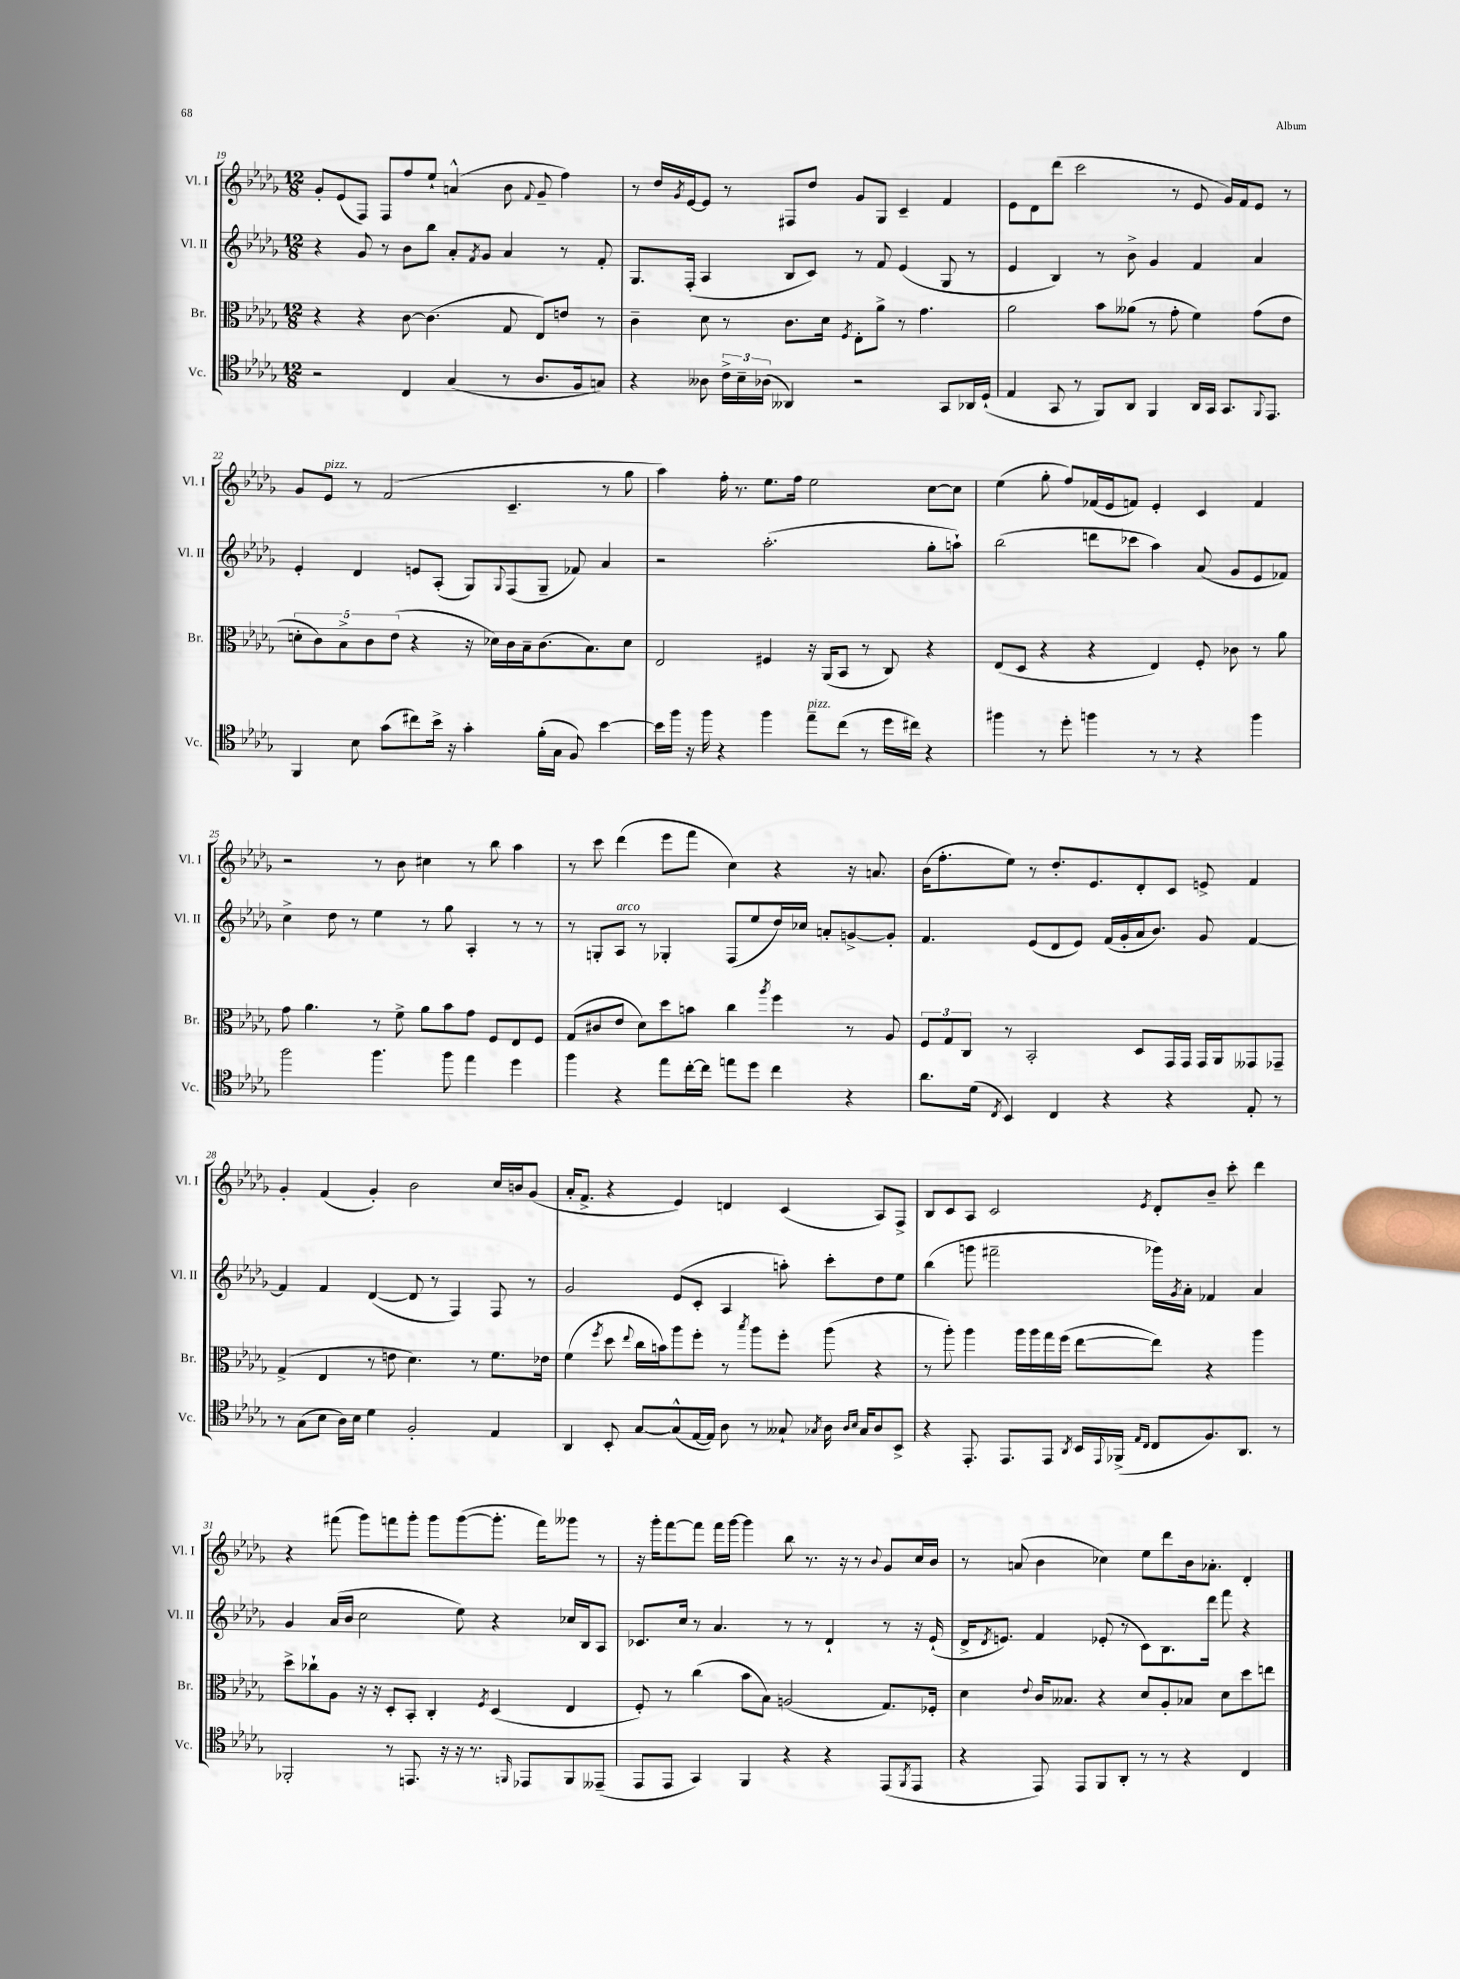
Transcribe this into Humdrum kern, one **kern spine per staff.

**kern	**kern	**kern	**kern
*staff4	*staff3	*staff2	*staff1
*clefC4	*clefC3	*clefG2	*clefG2
*k[b-e-a-d-g-]	*k[b-e-a-d-g-]	*k[b-e-a-d-g-]	*k[b-e-a-d-g-]
*M12/8	*M12/8	*M12/8	*M12/8
2r	4r	4r	8g-'
.	.	.	(8e-
.	4r	8g-	8F)
.	.	8r	8F
4C	[8c	8b-	8ff
.	(4.c]	8bb-	8ee-`
(4G-	.	8a-'	(4a^^
.	.	8qf	.
.	.	8g-	.
8r	8G-	4a-	8b-
.	.	.	8qqf
8.A-	8E-)	.	8g-~
.	8e	8r	4ff)
16F	.	.	.
8G)	8r	8f'	.
=	=	=	=
4r	4c~	8.G-	8r
.	.	.	16dd-
.	.	.	8qg-
.	.	(16F'	[16e-
8A--	8d-	4A-	8e-]
24c^	8r	.	8r
24B-~	.	.	.
(24A-	.	.	.
4AA--)	8.c	8B-	8F#
.	.	8c)	8dd-
.	16d-	.	.
.	8qF	.	.
2r	8E-'	8r	8g-
.	8a-^	8f	8G-
.	8r	(4e-	4c~
.	4.g-	.	.
8GG-	.	8G-	4f
16AA-	.	8r	.
(16D-`	.	.	.
=	=	=	=
4E-	2a-	4e-	8e-
.	.	.	8d-
8GG-	.	4B-)	(8ddd-
8r	.	.	2ccc
8FF)	8b-	8r	.
8AA-	(8a--	8b-^	.
4FF	8r	4g-	.
.	8g-'	.	8r
16AA-	4f)	4f	8e-
16GG-	.	.	.
8.GG-	.	.	16g-)
.	.	.	16f
.	(8g-	4a-	8e-
8qqFF	.	.	.
8.EE-	.	.	.
.	8e-	.	8r
=	=	=	=
4FF	10d'	4e-'	8g-
.	10c)	.	.
.	.	.	8e-
.	10B-^	.	.
8B-	.	4d-	8r
.	10c	.	.
(8g-	.	.	(2f
.	(10e-	.	.
8cc#)	4r	8e	.
16b-^	.	(8A-'	.
16r	.	.	.
4g-'	16r	8G-)	.
.	16d-)	.	.
.	.	8qqG-	.
.	16c	(8F	4.c~
.	16B-~	.	.
(16f'	(8.c	8G-~	.
16G-	.	.	.
8F)	.	8f-)	.
.	8.B-)	.	.
[4b-	.	4a-	8r
.	8d-	.	8gg-
=	=	=	=
16b-]	2E-	2r	4aa-)
16ff	.	.	.
16r	.	.	.
16ff	.	.	.
4r	.	.	16ff'
.	.	.	8.r
4ff	4F#	(2.aa-'	8.ee-
.	.	.	16ff
8ee-~	16r	.	2ee-
.	(16AA-	.	.
(8cc	8BB-	.	.
8r	8r	.	.
16dd-	8C)	.	.
16cc#)	.	.	.
4r	4r	8gg-'	[8cc
.	.	8aa`)	8cc]
=	=	=	=
4ff#	(8E-	(2bb-	(4ee-
.	8D-	.	.
8r	4r	.	8gg-'
8dd-'	.	.	8ff)
4ff	4r	8ddd	(16f-
.	.	.	16e-
.	.	8ccc-	8f)
8r	4E-)	4aa-)	4e-'
8r	.	.	.
4r	8F'	(8a-	4c
.	8c-	8g-	.
4ff	8r	8e-	4f
.	8a-	8f-)	.
=	=	=	=
2ff	8g-	4cc^	2r
.	4.a-	.	.
.	.	8dd-	.
.	.	8r	.
4.ff	8r	4ee-	8r
.	8f^	.	8b-
.	8a-	8r	4cc#
8ff	8b-	8gg-	.
4ee-	8g-	4A-'	8r
.	8F	.	8bb-
4dd-	8E-	8r	4aa-
.	8F	8r	.
=	=	=	=
4ff	(8G-	8r	8r
.	8c#	8G'	8ccc
4r	8e-	8A-	(4ddd-
.	8d-)	8r	.
8ee-	8dd-	4G-'	8eee-
[16cc'	8b	.	8fff
16cc]	.	.	.
8ee	4cc	(8F	4cc)
8dd-	.	8ee-	.
.	8qaa-	.	.
4cc	4ff	16dd-)	4r
.	.	16cc-	.
.	.	8a'	.
4r	8r	[8g^	16r
.	.	.	8.a
.	8A-	8g']	.
=	=	=	=
8.a-	12F	4.f	(16b-
.	.	.	8.ff'
.	12G-	.	.
.	12C	.	.
(16d-	.	.	.
8qC	.	.	.
4BB-)	8r	.	8ee-)
.	2BB-'	(8e-	8r
4C	.	8d-	8.dd-'
.	.	8e-)	.
.	.	.	8.e-
4r	.	(16f	.
.	.	16g-'	.
.	8D-	16a-	8d-'
.	.	8.b-)	.
4r	16GG-	.	8c
.	16GG-	.	.
.	16GG-	8g-	8e^
.	16AA-	.	.
8E-'	8GG--	[4f	4f
8r	8GG-~	.	.
=	=	=	=
8r	(4G-^	4f]	4g-'
(8G-	.	.	.
8B-	4E-	4f	(4f
16A-)	.	.	.
16B-	.	.	.
4d-	8r	([4d-	4g-')
.	8e	.	.
2F'	4.d-)	8d-]	2b-
.	.	8r	.
.	.	4F)	.
.	8r	.	.
4E-	8.f	8F	16cc
.	.	.	16b
.	.	8r	(8g-
.	16e-	.	.
=	=	=	=
4AA-	(4f	2g-	16a-'
.	.	.	8.f^
.	8qff	.	.
8BB-'	8dd-	.	4r
.	8qqee-	.	.
[8G-	16cc	.	.
.	16b)	.	.
(8G-^^]	8aa-	(8e-	4e-)
[16E-	8ff'	8c'	.
16E-])	.	.	.
8A-	8r	4A-	4d
.	8qbb-	.	.
8r	8aa-	.	.
8G--`	8ff'	8aa')	(4c
8qG-	.	.	.
16A-	(8aa-	8ccc'	.
16qqA-	.	.	.
16qqB-	.	.	.
16G-	.	.	.
8A-	4r	8dd-	8A-)
8BB-^	.	8ee-	8F^
=	=	=	=
4r	8r	(4bb-	8B-
.	8aa-')	.	8c
8.EE-'	4aa-	8ggg	8A-
.	.	2fff#~	2c
8.EE-	.	.	.
.	16aa-	.	.
.	16aa-	.	.
8EE-	16gg-	.	.
.	(16ff	.	.
8qAA-	.	.	.
16BB-	[8ee-	.	.
8qqEE-	.	.	.
(16FF-^	.	.	.
16qqE-	.	.	.
16qqC	.	.	8qe-
8C	8ee-])	16ggg-)	8d-'
.	.	8qg-	.
.	.	16a-'	.
8.F)	4r	4f-	8b-~
.	.	.	8ccc'
8.AA-	.	.	.
.	4aa-	4a-	4ddd-
8r	.	.	.
=	=	=	=
2FF-'	8dd-^	4g-	4r
.	8cc-`	.	.
.	8A-	(16a-	(8fff#
.	.	16b-	.
.	16r	2cc	8ggg-)
.	16r	.	.
8r	8D-'	.	8fff
8.EE	8BB-'	.	8ggg-'
.	4C'	.	8ggg-
16r	.	.	.
16r	.	8ee-)	([8ggg-
8.r	.	.	.
.	8qF	.	.
.	(4D-	4r	8.ggg-']
16qqFF	.	.	.
8EE-	.	.	.
.	.	.	16fff)
8FF	4E-	16cc-	8ggg--
.	.	16B-	.
(8EE--~	.	8A-	8r
=	=	=	=
8EE-	8F')	8.c-	16r
.	.	.	16ggg-'
8EE-	8r	.	[8fff
.	.	16cc	.
4GG-)	(4cc	8r	8fff]
.	.	4.a-	16fff
.	.	.	[16ggg-
4FF	8b-	.	4ggg-]
.	8B-)	.	.
4r	(2A	8r	8bb-
.	.	8r	8.r
4r	.	4d-`	.
.	.	.	16r
.	.	.	8r
.	.	.	8qqb-
(8EE-	8.G-)	8r	8g-
8qFF	.	.	.
8EE-	.	16r	16cc
.	16F-'	(16e-`	16b-
=	=	=	=
4r	4d-	16d-^	8r
.	.	8qd-	.
.	.	8.e)	.
.	.	.	(8a
.	8qqe-	.	.
8EE-)	16c	4f	4b-
.	8.B--	.	.
8EE-	.	.	.
8FF	4r	(8e-'	4cc-)
8AA-'	.	8r	.
8r	8d-	8c)	8ee-
8r	8A-'	8.B-	8ddd-
4r	8B-	.	16b-
.	.	16ddd-	8.a-'
.	8d-	8fff	.
4C	8dd-	4r	4d-'
.	8ee	.	.
==	==	==	==
*-	*-	*-	*-
